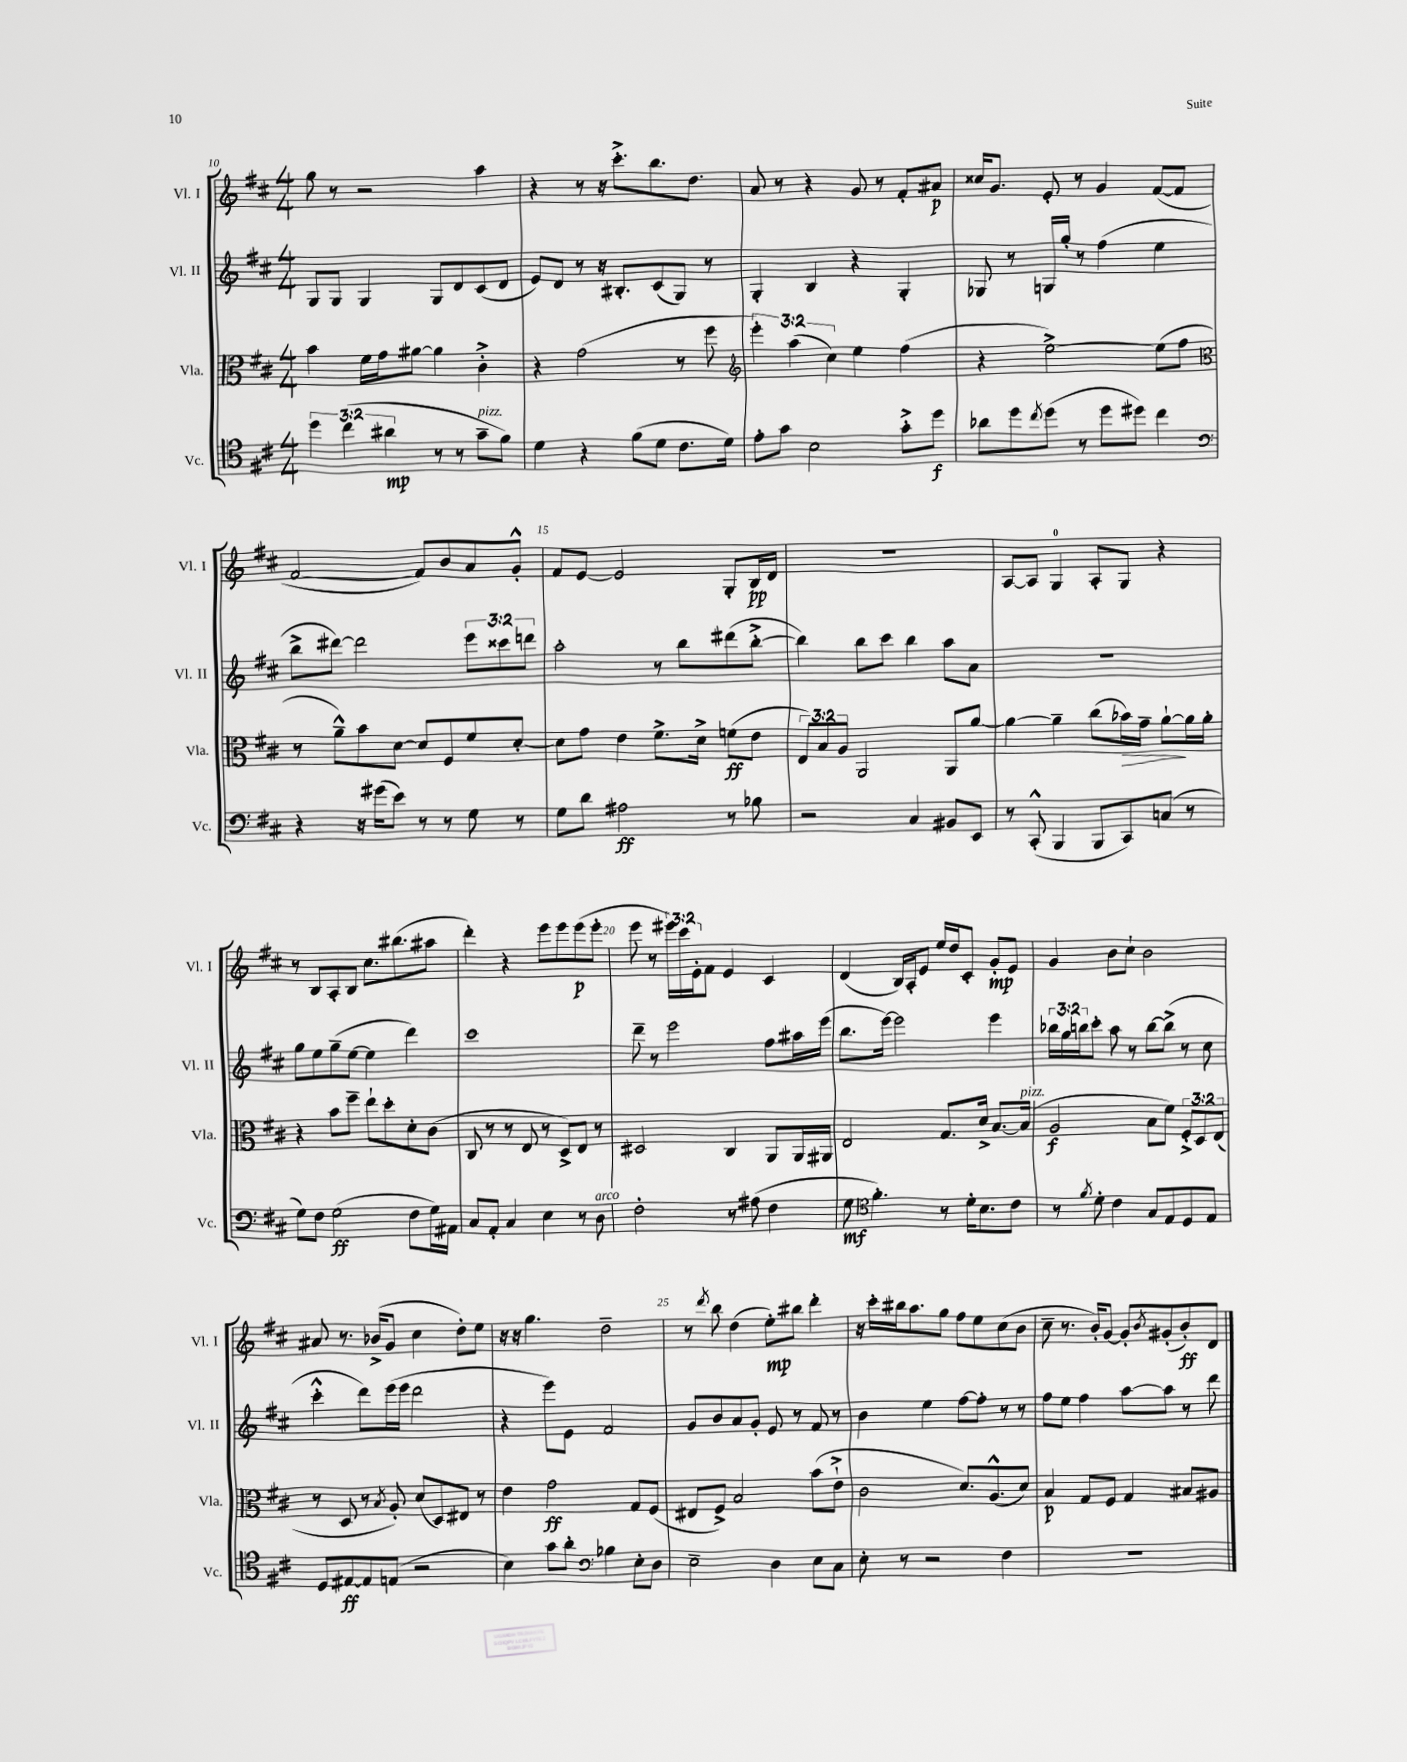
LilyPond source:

<<
\new StaffGroup <<
\new Staff = "s0" \with { instrumentName = "Vl. I" shortInstrumentName = "Vl. I" } {
    \clef treble \key d \major \numericTimeSignature \time 4/4 \override Staff.TupletNumber.text = #tuplet-number::calc-fraction-text
    g''8 r8 r2 a''4 |
    r4 r8 r16 cis'''8.-.-> b''8. d''8. |
    a'8 r8 r4 g'8 r8 fis'8-. ais'8\p |
    cisis''16 g'8. e'8-. r8 g'4 fis'8~( fis'8 |
    fis'2~ fis'8) b'8 a'8 g'8-.-^ |
    fis'8 e'8~ e'2 g8-. b16\pp d'16 |
    R1 |
    a8~ a8 g4-0 a8-. g8 r4 |
    r8 b8 a8-. b8 cis''8. bis''8.( ais''8 |
    d'''4-.) r4 e'''8 e'''8 e'''8\p( e'''8-. |
    e'''8 r8 \tuplet 3/2 { eis'''16) cis'''16 e'16-. } fis'8 e'4 cis'4 |
    d'4( b16) a16-. e'8 e''16 d''16 cis'8-. g'8-.\mp e'8 |
    g'4 b'8 cis''8-! b'2 |
    ais'8 r8. bes'16->( g'8 cis''4 d''8-.) e''8 |
    r16 r16 g''4. d''2-- |
    r8 \acciaccatura { d'''8 } b''8 d''4( e''8-.\mp) bis''8 d'''4-. |
    r16 cis'''16-. bis''16 a''8. g''8 fis''8 e''8 cis''8( b'8 |
    cis''8-- r8. b'16-.) g'8~ g'8-. \acciaccatura { b'8 } gis'8-.( b'8-.\ff) d'8 \bar "|." |
}
\new Staff = "s1" \with { instrumentName = "Vl. II" shortInstrumentName = "Vl. II" } {
    \clef treble \key d \major \numericTimeSignature \time 4/4 \override Staff.TupletNumber.text = #tuplet-number::calc-fraction-text
    g8 g8 g4 g8 d'8 cis'8( d'8 |
    e'8) d'8 r8 r16 bis8.-. cis'8( g8) r8 |
    g4-. b4 r4 g4-. |
    ges8 r8 g16 g''16-. r8 fis''4( e''4 |
    b''8-> dis'''8~) dis'''2 \tuplet 3/2 { e'''8 cisis'''8 d'''8 } |
    a''2-. r8 b''8 dis'''8( b''8~-.-> |
    b''4) b''8 cis'''8 b''4 a''8 a'8 |
    R1 |
    g''8 e''8 g''8--( e''8~ e''4 d'''4) |
    cis'''1 |
    d'''8-- r8 e'''2 fis''8 ais''16 e'''16( |
    b''8. e'''16~) e'''2 e'''4 |
    \tuplet 3/2 { bes''16 g''16 b''16 } cis'''8-. a''8 r8 b''8~ b''8->( r8 cis''8 |
    cis'''4-.-^ d'''8) e'''16( e'''16 d'''2 |
    r4 e'''8) e'8 fis'2 |
    g'8 b'8 a'8 g'8-. e'8 r8 fis'8 r8 |
    b'4 e''4 fis''8~ fis''8-. r8 r8 |
    fis''8 e''8 fis''4 a''8~ a''8 r8 d'''8 \bar "|." |
}
\new Staff = "s2" \with { instrumentName = "Vla." shortInstrumentName = "Vla." } {
    \clef alto \key d \major \numericTimeSignature \time 4/4 \override Staff.TupletNumber.text = #tuplet-number::calc-fraction-text
    b'4 fis'16 g'16 ais'8~ ais'4 cis'4-.-> |
    r4 g'2( r8 fis''8 |
    \clef treble \tuplet 3/2 { e'''4-.) a''4( cis''4) } e''4 fis''4( |
    r4 e''2~->) e''8( fis''8 |
    \clef alto r8 a'8---^) b'8 d'8~ d'8 fis8 fis'8 d'8~-. |
    d'8 g'8 e'4 fis'8.-> d'16-> f'8\ff( e'8 |
    \tuplet 3/2 { e8) b8 a8 } a,2 a,8 a'8~ |
    a'4~ a'4-- cis''8( bes'16\>) g'16-- a'8~-!\! a'16 a'16-. |
    r4 b'8 fis''8-- e''8-! d''8-. d'8-. cis'8( |
    cis8 r8 r8 e8 r8 d8->) e8 r8 |
    dis2 cis4 a,8 a,16 ais,16 |
    e2 g8. d'16-> b8.~ b16^\markup { \italic "pizz." }( |
    a2\f b8 fis'8) \tuplet 3/2 { fis8-.-> d8 e8( } |
    r8 d8 r8 \acciaccatura { b8 } a8-.) d'8( d8) eis8 r8 |
    e'4 g'2\ff g8 fis8( |
    eis8 fis8->) b2 b'8( e'8-!-> |
    cis'2 d'8.) a8.-^( d'8) |
    b4\p g8 fis8 g4 bis8 ais8 \bar "|." |
}
\new Staff = "s3" \with { instrumentName = "Vc." shortInstrumentName = "Vc." } {
    \clef tenor \key d \major \numericTimeSignature \time 4/4 \override Staff.TupletNumber.text = #tuplet-number::calc-fraction-text
    \tuplet 3/2 { d''4 cis''4( ais'4\mp } r8 r8 g'8--^\markup { \italic "pizz." } fis'8) |
    d'4 r4 fis'8( d'8 cis'8. d'16) |
    e'8-. g'8 b2 g'8-.-> d''8\f |
    aes'8 d''8 \acciaccatura { cis''8 } d''8( r8 d''8 dis''8) cis''4 |
    \clef bass r4 r16 gis'16( e'8) r8 r8 g8 r8 |
    g8 d'8 ais2\ff r8 bes8 |
    r2 cis4 bis,8 e,8 |
    r8 cis,8-.-^( b,,4 b,,8 cis,8) c8( r8 |
    g8) fis8 g2\ff( fis8 g16) ais,16 |
    cis8 a,8-. cis4 e4 r8 d8^\markup { \italic "arco" } |
    fis2-. r8 ais8( fis4 |
    g8\mf \clef tenor fis'4.-.) r8 d'16-. b8. cis'8 |
    r8 \acciaccatura { fis'8 } d'8-. cis'4 g8 e8 d8 e8 |
    d8 eis8~\ff eis8 e8( r2 |
    b4) g'8 a'8-. \clef bass bes4 e8-. d8 |
    e2-- d4 e8 cis8 |
    e8-. r8 r2 fis4 |
    R1 \bar "|." |
}
>>
>>
\layout { \context { \Score currentBarNumber = #10 \override BarNumber.break-visibility = ##(#f #t #t) barNumberVisibility = #(every-nth-bar-number-visible 5) } }
